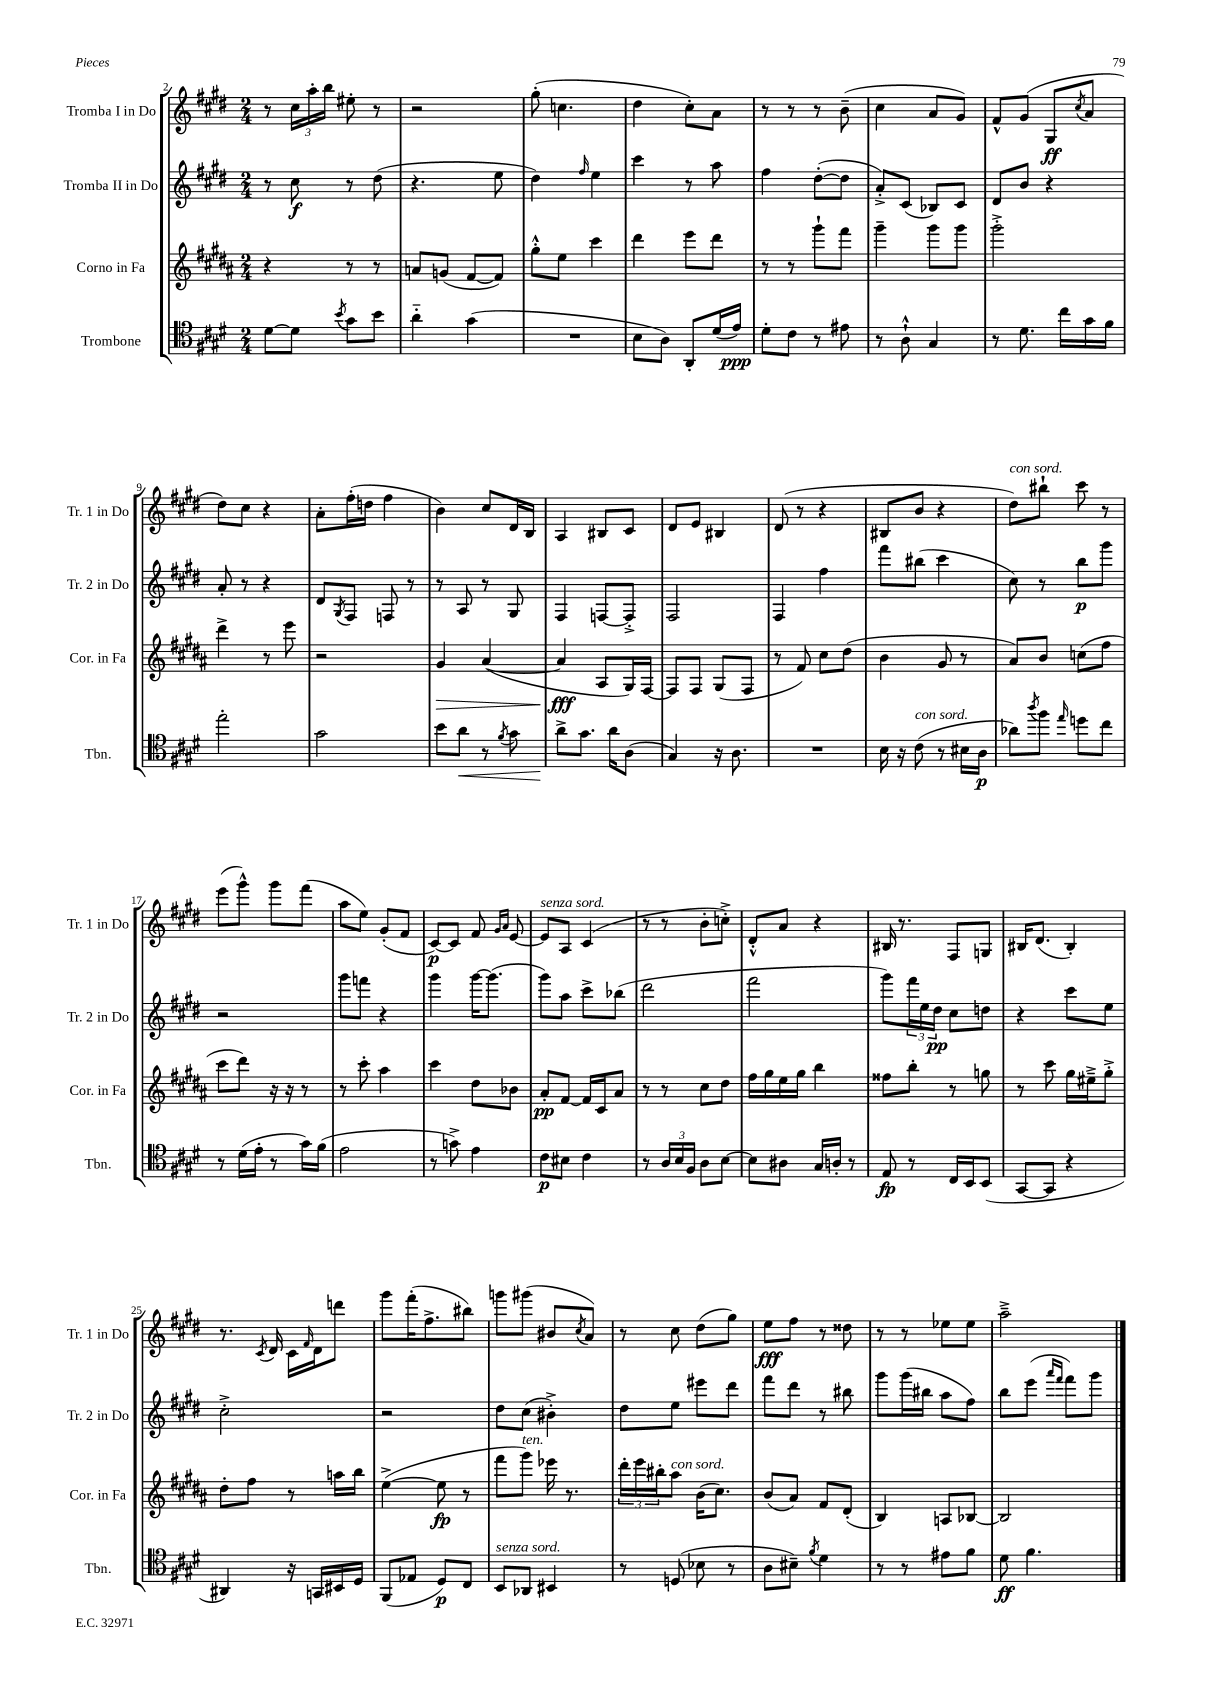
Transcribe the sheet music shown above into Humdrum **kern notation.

**kern	**dynam	**kern	**dynam	**kern	**dynam	**kern	**dynam
*part4	*part4	*part3	*part3	*part2	*part2	*part1	*part1
*staff4	*staff4	*staff3	*staff3	*staff2	*staff2	*staff1	*staff1
*I"Trombone	*	*I"Corno in Fa	*	*I"Tromba II in Do	*	*I"Tromba I in Do	*
*I'Tbn.	*	*I'Cor. in Fa	*	*I'Tr. 2 in Do	*	*I'Tr. 1 in Do	*
*clefC4	*	*clefG2	*	*clefG2	*	*clefG2	*
*k[f#c#g#d#]	*	*k[f#c#g#d#a#]	*	*k[f#c#g#d#]	*	*k[f#c#g#d#]	*
*M2/4	*	*M2/4	*	*M2/4	*	*M2/4	*
=2	=2	=2	=2	=2	=2	=2	=2
[8d#\L	.	4r	.	8r	.	8r	.
8d#\J]	.	.	.	8cc#\	f	24cc#\LL	.
.	.	.	.	.	.	24aa'\	.
.	.	.	.	.	.	24bb\JJ	.
8qb/	.	.	.	.	.	.	.
8g#\L	.	8r	.	8r	.	8ee#X'\	.
8b\J	.	8r	.	(8dd#\	.	8r	.
=3	=3	=3	=3	=3	=3	=3	=3
4a\	.	8an/L	.	4.r	.	2r	.
.	.	(8gn/J	.	.	.	.	.
(4g#\	.	[8f#/L	.	.	.	.	.
.	.	8f#/J])	.	8ee\	.	.	.
=4	=4	=4	=4	=4	=4	=4	=4
2r	.	8gg#'^^\L	.	4dd#\)	.	(8gg#'\	.
.	.	8ee\J	.	.	.	4.ccn\	.
.	.	.	.	16qqff#/	.	.	.
.	.	4ccc#\	.	4ee\	.	.	.
=5	=5	=5	=5	=5	=5	=5	=5
8B\L	.	4ddd#\	.	4ccc#\	.	4dd#\	.
8A\J)	.	.	.	.	.	.	.
8AA'/L	.	8eee\L	.	8r	.	8cc#'\L)	.
(16d#/L	.	8ddd#\J	.	8aa\	.	8a\J	.
16e/JJ)	ppp	.	.	.	.	.	.
=6	=6	=6	=6	=6	=6	=6	=6
8d#'\L	.	8r	.	4ff#\	.	8r	.
8c#\J	.	8r	.	.	.	8r	.
8r	.	8ggg#`\L	.	([8dd#'\L	.	8r	.
8e#X\	.	8fff#\J	.	8dd#\J]	.	(8b~\	.
=7	=7	=7	=7	=7	=7	=7	=7
8r	.	4ggg#~\	.	8a'^/L)	.	4cc#\	.
8A`^^\	.	.	.	(8c#/J	.	.	.
4G#/	.	8ggg#\L	.	8B-X/L)	.	8a/L	.
.	.	8ggg#\J	.	8c#/J	.	8g#/J)	.
=8	=8	=8	=8	=8	=8	=8	=8
8r	.	2ggg#'^\	.	8d#/L	.	8f#^^/L	.
8.d#\	.	.	.	8b/J	.	(8g#/J	.
.	.	.	.	4r	.	8G#/L	ff
16cc#\LL	.	.	.	.	.	.	.
.	.	.	.	.	.	8qcc#/	.
16g#\	.	.	.	.	.	8a/J	.
16f#\JJ	.	.	.	.	.	.	.
!!LO:LB:g=z
=9	=9	=9	=9	=9	=9	=9	=9
2ee'\	.	4ddd#^\	.	8a'/	.	8dd#\L)	.
.	.	.	.	8r	.	8cc#\J	.
.	.	8r	.	4r	.	4r	.
.	.	8eee\	.	.	.	.	.
=10	=10	=10	=10	=10	=10	=10	=10
2g#\	.	2r	.	8d#/L	.	8a'\L	.
.	.	.	.	8qG#/	.	.	.
.	.	.	.	8F#/J	.	(16ff#'\L	.
.	.	.	.	.	.	16ddn\JJ	.
.	.	.	.	8Fn/	.	4ff#\	.
.	.	.	.	8r	.	.	.
=11	=11	=11	=11	=11	=11	=11	=11
!	!	!	!LO:HP:b	!	!	!	!
8b\L	.	4g#/	>	8r	.	4b\)	.
!	!LO:HP:b	!	!	!	!	!	!
8a\J	<	.	.	8A/	.	.	.
8r	.	([4a#/	.	8r	.	8cc#/L	.
8qf#/	.	.	.	.	.	.	.
8g#\	.	.	.	8G#/	.	16d#/L	.
.	.	.	.	.	.	16B/JJ	.
=12	=12	=12	=12	=12	=12	=12	=12
8a^\L	.	4a#/]	fff	4F#/	.	4A/	.
8.g#\J	[	.	.	.	.	.	.
.	.	8A#/L	]	[8Fn/L	.	8B#X/L	.
16a\KL	.	.	.	.	.	.	.
(8A\J	.	16G#/L)	.	8F'^/J]	.	8c#/J	.
.	.	[16F#/JJ	.	.	.	.	.
=13	=13	=13	=13	=13	=13	=13	=13
4G#/)	.	8F#/L]	.	2F#/	.	8d#/L	.
.	.	8F#/J	.	.	.	8e/J	.
16r	.	(8G#/L	.	.	.	4B#X/	.
8.A\	.	.	.	.	.	.	.
.	.	8F#/J	.	.	.	.	.
=14	=14	=14	=14	=14	=14	=14	=14
2r	.	8r	.	4F#/	.	(8d#/	.
.	.	8f#/)	.	.	.	8r	.
.	.	8cc#\L	.	4ff#\	.	4r	.
.	.	(8dd#\J	.	.	.	.	.
=15	=15	=15	=15	=15	=15	=15	=15
16B\	.	4b\	.	8fff#\L	.	8B#X/L	.
16r	.	.	.	.	.	.	.
!LO:TX:a:i:t=con sord.	!	!	!	!	!	!	!
(8c#\	.	.	.	(8bb#X\J	.	8b/J	.
8r	.	8g#/	.	4ccc#\	.	4r	.
16B#X\LL	.	8r	.	.	.	.	.
16A\JJ	p	.	.	.	.	.	.
=16	=16	=16	=16	=16	=16	=16	=16
!	!	!	!	!	!	!LO:TX:a:i:t=con sord.	!
8a-X\L)	.	8a#/L)	.	8cc#\)	.	8dd#\L)	.
8qaa/	.	.	.	.	.	.	.
8ff#\J	.	8b/J	.	8r	.	8bb#X`\J	.
16qqee/	.	.	.	.	.	.	.
8ddn\L	.	(8ccn\L	.	8bb\L	p	8ccc#\	.
8cc#\J	.	8ff#\J	.	8ggg#\J	.	8r	.
!!LO:LB:g=z
=17	=17	=17	=17	=17	=17	=17	=17
8r	.	8ccc#\L	.	2r	.	(8eee\L	.
(16d#\LL	.	8ddd#\J)	.	.	.	8ggg#^^\J)	.
16e'\JJ	.	.	.	.	.	.	.
8r	.	16r	.	.	.	8ggg#\L	.
.	.	16r	.	.	.	.	.
16g#\LL)	.	8r	.	.	.	(8fff#\J	.
(16f#\JJ	.	.	.	.	.	.	.
=18	=18	=18	=18	=18	=18	=18	=18
2e\	.	8r	.	8ggg#\L	.	8aa\L	.
.	.	8ccc#'\	.	8fffn\J	.	8ee\J)	.
.	.	4aa#\	.	4r	.	(8g#'/L	.
.	.	.	.	.	.	8f#/J	.
=19	=19	=19	=19	=19	=19	=19	=19
8r	.	4ccc#\	.	4ggg#\	.	[8c#/L)	p
8gn^\)	.	.	.	.	.	8c#/J]	.
4e\	.	8dd#\L	.	[16ggg#\KL	.	8f#/	.
.	.	.	.	(8.ggg#\J]	.	.	.
.	.	.	.	.	.	16qqg#/LL	.
.	.	.	.	.	.	16qqa/JJ	.
.	.	8b-X\J	.	.	.	[8e/	.
=20	=20	=20	=20	=20	=20	=20	=20
!	!	!	!	!	!	!LO:TX:a:i:t=senza sord.	!
8c#\L	p	8a#'/L	pp	8ggg#\L)	.	8e/L]	.
8B#X\J	.	[8f#/J	.	8aa\J	.	8A/J	.
4c#\	.	16f#/LL]	.	8ccc#^\L	.	(4c#/	.
.	.	16c#/J	.	.	.	.	.
.	.	8a#/J	.	(8bb-X\J	.	.	.
=21	=21	=21	=21	=21	=21	=21	=21
8r	.	8r	.	2ddd#\	.	8r	.
24A/LL	.	8r	.	.	.	8r	.
24B/	.	.	.	.	.	.	.
24F#/JJ	.	.	.	.	.	.	.
8A\L	.	8cc#\L	.	.	.	8b'\L	.
[8B\J	.	8dd#\J	.	.	.	8ccn'^\J)	.
=22	=22	=22	=22	=22	=22	=22	=22
8B\L]	.	16ff#\LL	.	2fff#\	.	8d#'^^/L	.
.	.	16gg#\	.	.	.	.	.
8A#X\J	.	16ee\	.	.	.	8a/J	.
.	.	16gg#\JJ	.	.	.	.	.
16G#/LL	.	4bb\	.	.	.	4r	.
16An'/JJ	.	.	.	.	.	.	.
8r	.	.	.	.	.	.	.
=23	=23	=23	=23	=23	=23	=23	=23
8E/	fp	8ff##X\L	.	8ggg#\L)	.	16B#X/	.
.	.	.	.	.	.	8.r	.
8r	.	8bb'\J	.	24fff#\L	.	.	.
.	.	.	.	24ee\	.	.	.
.	.	.	.	24dd#\JJ	pp	.	.
16C#/LL	.	8r	.	8cc#\L	.	8F#/L	.
16BB/J	.	.	.	.	.	.	.
(8BB/J	.	8ggn\	.	8ddn\J	.	8Gn/J	.
=24	=24	=24	=24	=24	=24	=24	=24
[8GG#/L	.	8r	.	4r	.	16B#X/KL	.
.	.	.	.	.	.	(8.d#/J	.
8GG#/J]	.	8ccc#\	.	.	.	.	.
4r	.	16gg#\LL	.	8ccc#\L	.	4B#'/)	.
.	.	16ee#X~^\J	.	.	.	.	.
.	.	8gg#'^\J	.	8ee\J	.	.	.
!!LO:LB:g=z
=25	=25	=25	=25	=25	=25	=25	=25
4AA#X/)	.	8dd#'\L	.	2cc#'^\	.	8.r	.
.	.	8ff#\J	.	.	.	.	.
.	.	.	.	.	.	8qc#/	.
.	.	.	.	.	.	16d#/	.
16r	.	8r	.	.	.	16c#\LL	.
.	.	.	.	.	.	16qqf#/	.
16GGn/LL	.	.	.	.	.	16d#\J	.
16BB#X/	.	16aan\LL	.	.	.	8dddn\J	.
16D#/JJ	.	16bb\JJ	.	.	.	.	.
=26	=26	=26	=26	=26	=26	=26	=26
(8FF#/L	.	([4ee^\	.	2r	.	8ggg#\L	.
8E-X/J	.	.	.	.	.	(16fff#'\K	.
.	.	.	.	.	.	8.ff#^\	.
8D#/L)	p	8ee\]	fp	.	.	.	.
8C#/J	.	8r	.	.	.	8bb#X\J)	.
=27	=27	=27	=27	=27	=27	=27	=27
!LO:TX:a:i:t=senza sord.	!	!	!	!	!	!	!
8BB/L	.	8fff#\L	.	8dd#\L	.	8gggn\L	.
!	!	!LO:TX:a:i:t=ten.	!	!	!	!	!
8AA-X/J	.	8ggg#\J)	.	(8cc#\J	.	(8ggg#X\J	.
4BB#X/	.	16eee-X\	.	4b#X'^\)	.	8b#X/L	.
.	.	8.r	.	.	.	.	.
.	.	.	.	.	.	8qcc#/	.
.	.	.	.	.	.	8a/J)	.
=28	=28	=28	=28	=28	=28	=28	=28
8r	.	24ddd#'\LL	.	8dd#\L	.	8r	.
.	.	24eee\	.	.	.	.	.
.	.	24bb#X'\J	.	.	.	.	.
!	!	!LO:TX:a:i:t=con sord.	!	!	!	!	!
(8Dn/	.	8aa#\J	.	8ee\J	.	8cc#\	.
8B-X\	.	(16b\KL	.	8eee#X\L	.	(8dd#\L	.
.	.	8.cc#\J)	.	.	.	.	.
8r	.	.	.	8ddd#\J	.	8gg#\J)	.
=29	=29	=29	=29	=29	=29	=29	=29
8A\L	.	(8b/L	.	8fff#\L	.	8ee\L	fff
8B#X~\J)	.	8a#/J)	.	8ddd#\J	.	8ff#\J	.
8qf#/	.	.	.	.	.	.	.
4d#\	.	8f#/L	.	8r	.	8r	.
.	.	(8d#'/J	.	8bb#X\	.	8dd##X\	.
=30	=30	=30	=30	=30	=30	=30	=30
8r	.	4B/)	.	8ggg#\L	.	8r	.
8r	.	.	.	(16ggg#\L	.	8r	.
.	.	.	.	16bb#X\JJ	.	.	.
8e#X\L	.	8An/L	.	8aa\L	.	8ee-X\L	.
8f#\J	.	[8B-X/J	.	8ff#\J)	.	8ee-\J	.
=31	=31	=31	=31	=31	=31	=31	=31
8d#\	ff	2B-/]	.	8bb\L	.	2aa~^\	.
4.f#\	.	.	.	(8eee\J	.	.	.
.	.	.	.	16qqaaa/LL	.	.	.
.	.	.	.	16qqfff#/JJ	.	.	.
.	.	.	.	8fff#\L)	.	.	.
.	.	.	.	8ggg#\J	.	.	.
==	==	==	==	==	==	==	==
*-	*-	*-	*-	*-	*-	*-	*-
